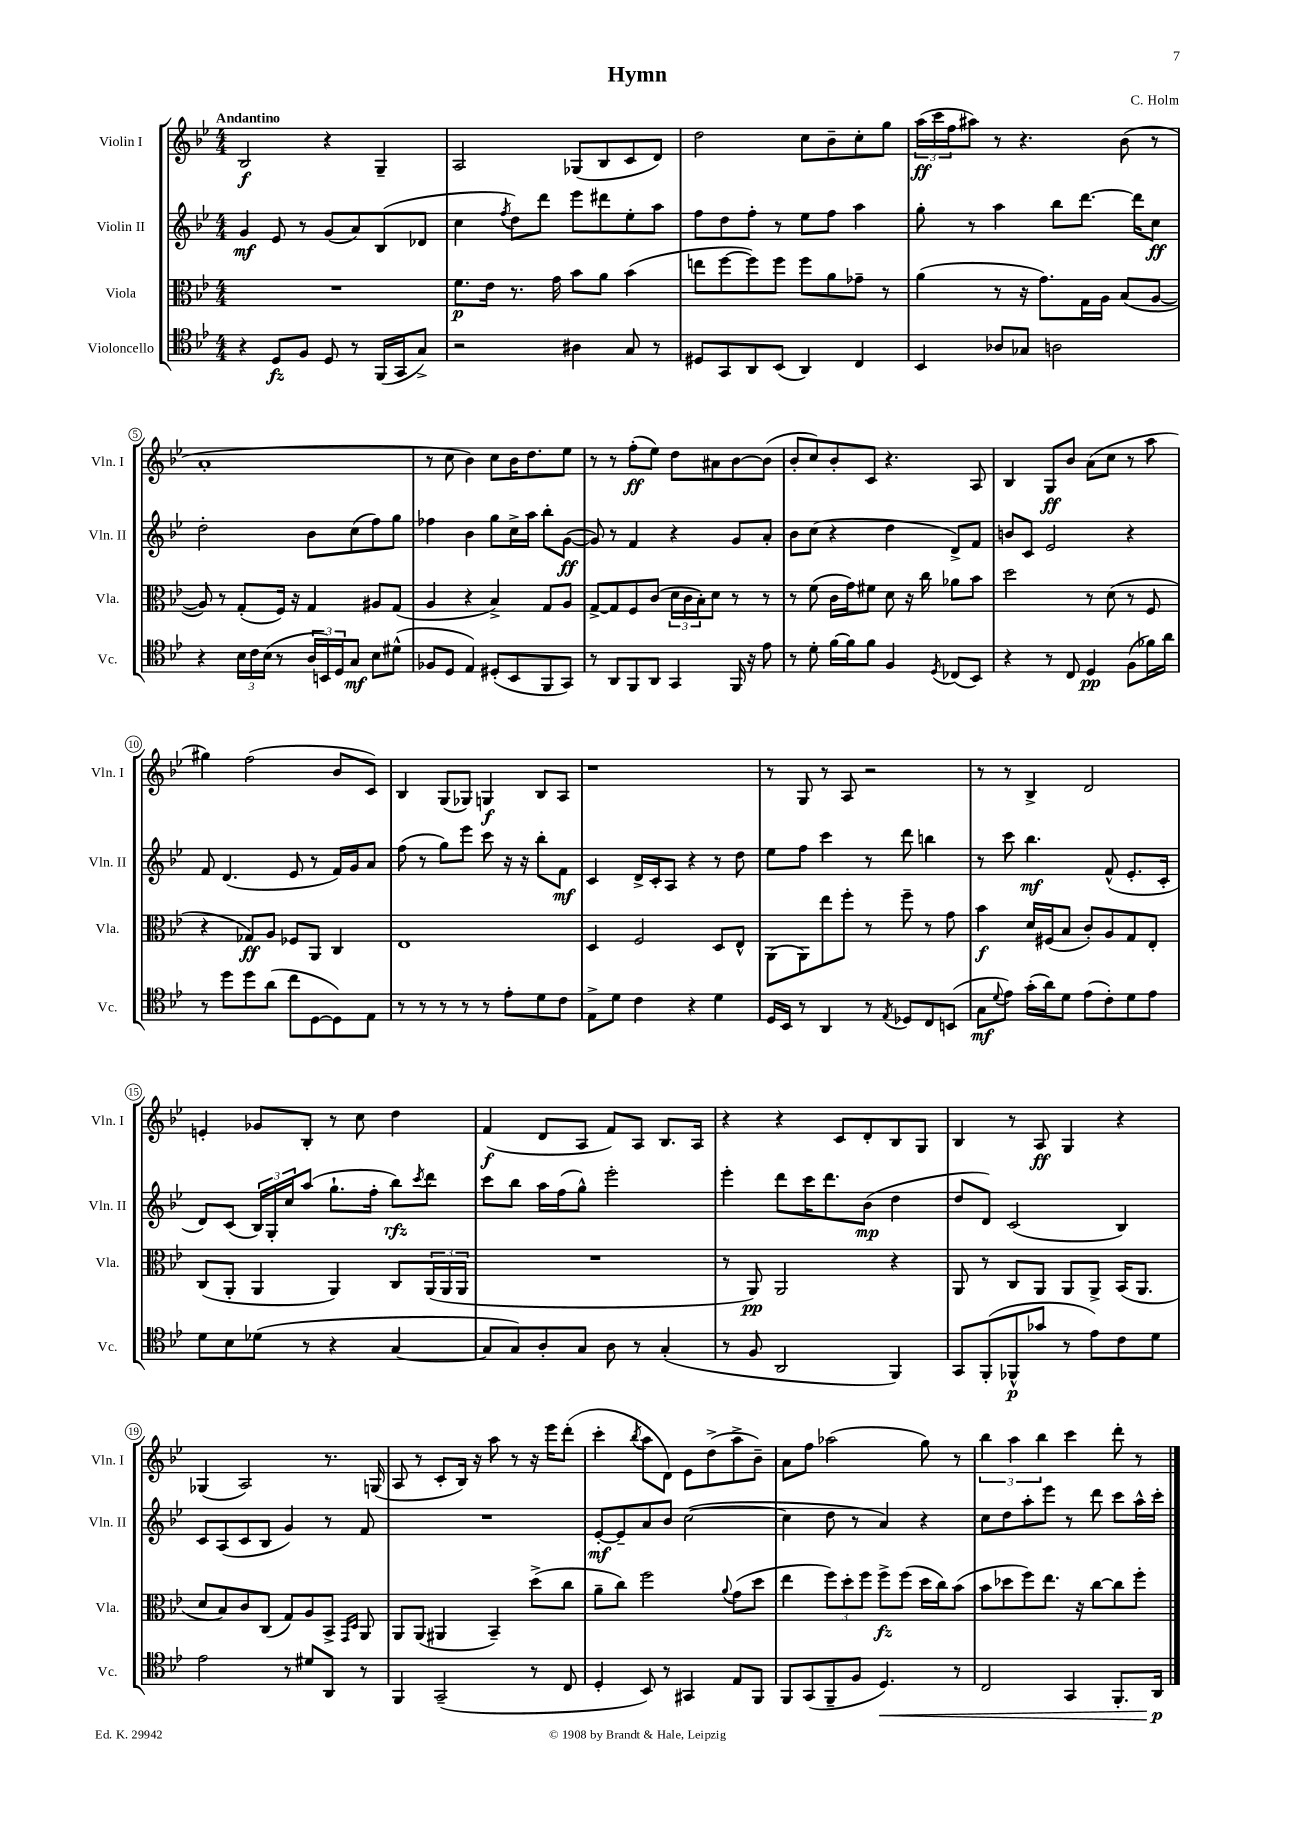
\header { title = "Hymn" composer = "C. Holm" }
<<
\new StaffGroup <<
\new Staff = "s0" \with { instrumentName = "Violin I" shortInstrumentName = "Vln. I" } {
    \clef treble \key bes \major \numericTimeSignature \time 4/4 \tempo "Andantino"
    bes2\f r4 g4-- |
    a2 ges8( bes8 c'8 d'8) |
    d''2 c''8 bes'8-- c''8-. g''8 |
    \tuplet 3/2 { a''16\ff( c'''16 f''16 } ais''8) r8 r4. bes'8( r8 |
    a'1-. |
    r8 c''8 bes'4) c''8 bes'16 d''8. ees''8 |
    r8 r8 f''8-.\ff( ees''8) d''8 ais'8 bes'8~ bes'8( |
    bes'8-. c''8) bes'8-. c'8 r4. a8 |
    bes4 g8\ff bes'8 a'8( c''8 r8 a''8 |
    gis''4) f''2( bes'8 c'8) |
    bes4 g8( ges8) g4\f bes8 a8 |
    r1 |
    r8 g8 r8 a8 r2 |
    r8 r8 bes4-> d'2 |
    e'4-. ges'8 bes8-. r8 c''8 d''4 |
    f'4\f( d'8 a8 f'8) a8 bes8. a16 |
    r4 r4 c'8 d'8-. bes8 g8 |
    bes4 r8 a8\ff g4 r4 |
    ges4( a2) r8. g16( |
    a8 r8 c'8-. bes16) r16 a''8 r8 r16 ees'''16 d'''8-.( |
    c'''4-. \acciaccatura { bes''8 } a''8 d'8) ees'8 d''8->( a''8-> bes'8--) |
    a'8 f''8 aes''2( g''8) r8 |
    \tuplet 3/2 { bes''4 a''4 bes''4 } c'''4 d'''8-. r8 \bar "|." |
}
\new Staff = "s1" \with { instrumentName = "Violin II" shortInstrumentName = "Vln. II" } {
    \clef treble \key bes \major \numericTimeSignature \time 4/4
    g'4\mf ees'8 r8 g'8( a'8) bes8( des'8 |
    c''4 \acciaccatura { f''8 } d''8) d'''8 ees'''8 dis'''8 ees''8-. a''8 |
    f''8 d''8 f''8-. r8 ees''8 f''8 a''4 |
    g''8-. r8 a''4 bes''8 d'''8.~ d'''16 c''8\ff |
    d''2-. bes'8 c''8( f''8) g''8 |
    fes''4 bes'4 g''8 c''16-> a''16 bes''8-. g'8~\ff( |
    g'8) r8 f'4 r4 g'8 a'8-. |
    bes'8 c''8( r4 d''4 d'8->) f'8 |
    b'8 c'8 ees'2 r4 |
    f'8 d'4.( ees'8 r8 f'16) g'16 a'8 |
    f''8( r8 g''8) ees'''8 c'''8 r16 r16 bes''8-. f'8\mf |
    c'4 d'16-> c'16-. a8 r4 r8 d''8 |
    ees''8 f''8 c'''4 r8 d'''8 b''4 |
    r8 c'''8 bes''4.\mf f'8-^( ees'8.-. c'16-. |
    d'8) c'8( \tuplet 3/2 { bes16) g16-. c''16 } a''8( g''8.-! f''16-. bes''8\rfz) \acciaccatura { c'''8 } d'''8 |
    c'''8 bes''8 a''16 f''16( g''8-^) ees'''2-. |
    ees'''4-. d'''8 c'''16 d'''8. bes'8\mp( d''4 |
    d''8 d'8) c'2( bes4) |
    c'8 a8( c'8 bes8 g'4) r8 f'8 |
    R1 |
    ees'8~-.\mf ees'8-- a'8 bes'8 c''2~( |
    c''4 d''8 r8 a'4) r4 |
    c''8 d''8 a''8-. ees'''8 r8 d'''8 c'''8 a''16-^ c'''16-. \bar "|." |
}
\new Staff = "s2" \with { instrumentName = "Viola" shortInstrumentName = "Vla." } {
    \clef alto \key bes \major \numericTimeSignature \time 4/4
    R1 |
    f'8.\p ees'16 r8. g'16 bes'8 a'8 bes'4( |
    e''8 f''8~ f''8) f''8 f''8 a'8 ges'8-- r8 |
    a'4( r8 r16 g'8.) g16 a16 bes8( a8~ |
    a8) r8 g8-.( f16) r16 g4 ais8 g8( |
    a4 r4 bes4->) g8 a8 |
    g8~-> g8 f8 c'8( \tuplet 3/2 { d'16 c'16 bes16-.) } d'8 r8 r8 |
    r8 f'8( c'16 g'16) fis'8 d'8 r16 c''16 aes'8 bes'8 |
    d''2 r8 d'8( r8 f8 |
    r4 ges8\ff) a8 fes8 a,8 c4 |
    ees1 |
    d4 f2 d8 ees8-^ |
    a,8( a,8) ees''8 f''8-. r8 f''8-- r8 g'8 |
    bes'4\f d'16 fis16( bes8 c'8-.) a8 g8 ees8-. |
    c8( a,8-. a,4 a,4) c8 \tuplet 3/2 { a,16( a,16 a,16 } |
    R1 |
    r8 a,8\pp) a,2 r4 |
    a,8 r8 c8 a,8 a,8 a,8-> bes,16( a,8. |
    d'8 bes8) c'8 c8( g8) a8 bes,8-> \grace { g,16 d16 } a,8 |
    a,8 a,8( ais,4 bes,4--) d''8->( c''8 |
    a'8-- c''8) f''2 \appoggiatura { a'8 } g'8( d''8 |
    ees''4 \tuplet 3/2 { f''8) d''8-. f''8 } f''8->\fz f''8( d''16 c''16) bes'8( |
    bes'8 des''8 f''8) ees''8. r16 c''8~ c''8 f''8-. \bar "|." |
}
\new Staff = "s3" \with { instrumentName = "Violoncello" shortInstrumentName = "Vc." } {
    \clef tenor \key bes \major \numericTimeSignature \time 4/4
    r4 d8\fz f8 d8 r8 f,16( g,16 g8->) |
    r2 ais4 g8 r8 |
    dis8 g,8 a,8 bes,8( a,4) c4 |
    bes,4 aes8 ges8 a2 |
    r4 \tuplet 3/2 { bes16 c'16 bes16( } r8 \tuplet 3/2 { a16 b,16) d16 } g8\mf bes8 dis'8-^( |
    fes8 d8 ees4) dis8-.( bes,8 f,8 g,8) |
    r8 a,8 f,8 a,8 g,4 f,16 r16 ees'8 |
    r8 d'8-. f'16~ f'16 f'8 f4 \acciaccatura { d8 } ces8( bes,8) |
    r4 r8 c8 d4\pp f8( fes'16) a'16 |
    r8 d''8 d''8 a'8( c''8 d8~ d8) ees8 |
    r8 r8 r8 r8 r8 ees'8-. d'8 c'8 |
    ees8-> d'8 c'4 r4 d'4 |
    d16 bes,16 r8 a,4 r8 \acciaccatura { ees8 } des8 c8 b,8( |
    g8\mf \appoggiatura { d'8 } ees'8) g'16-.( a'16) d'8 ees'8( c'8-.) d'8 ees'8 |
    d'8 bes8 des'8( r8 r4 g4~ |
    g8 g8) a8-. g8 a8 r8 g4-.( |
    r8 f8 a,2 f,4) |
    g,8 f,8-.( fes,8-^\p ges'8 r8 ees'8) c'8 d'8 |
    ees'2 r8 dis'8 a,8 r8 |
    f,4 g,2--( r8 c8 |
    d4-. bes,8) r8 gis,4 ees8 f,8 |
    f,8 g,8( f,8-- f8 d4.\<) r8 |
    c2 g,4 f,8.-. a,16\p\! \bar "|." |
}
>>
>>
\layout { \context { \Score \override BarNumber.stencil = #(make-stencil-circler 0.1 0.3 ly:text-interface::print) } }
